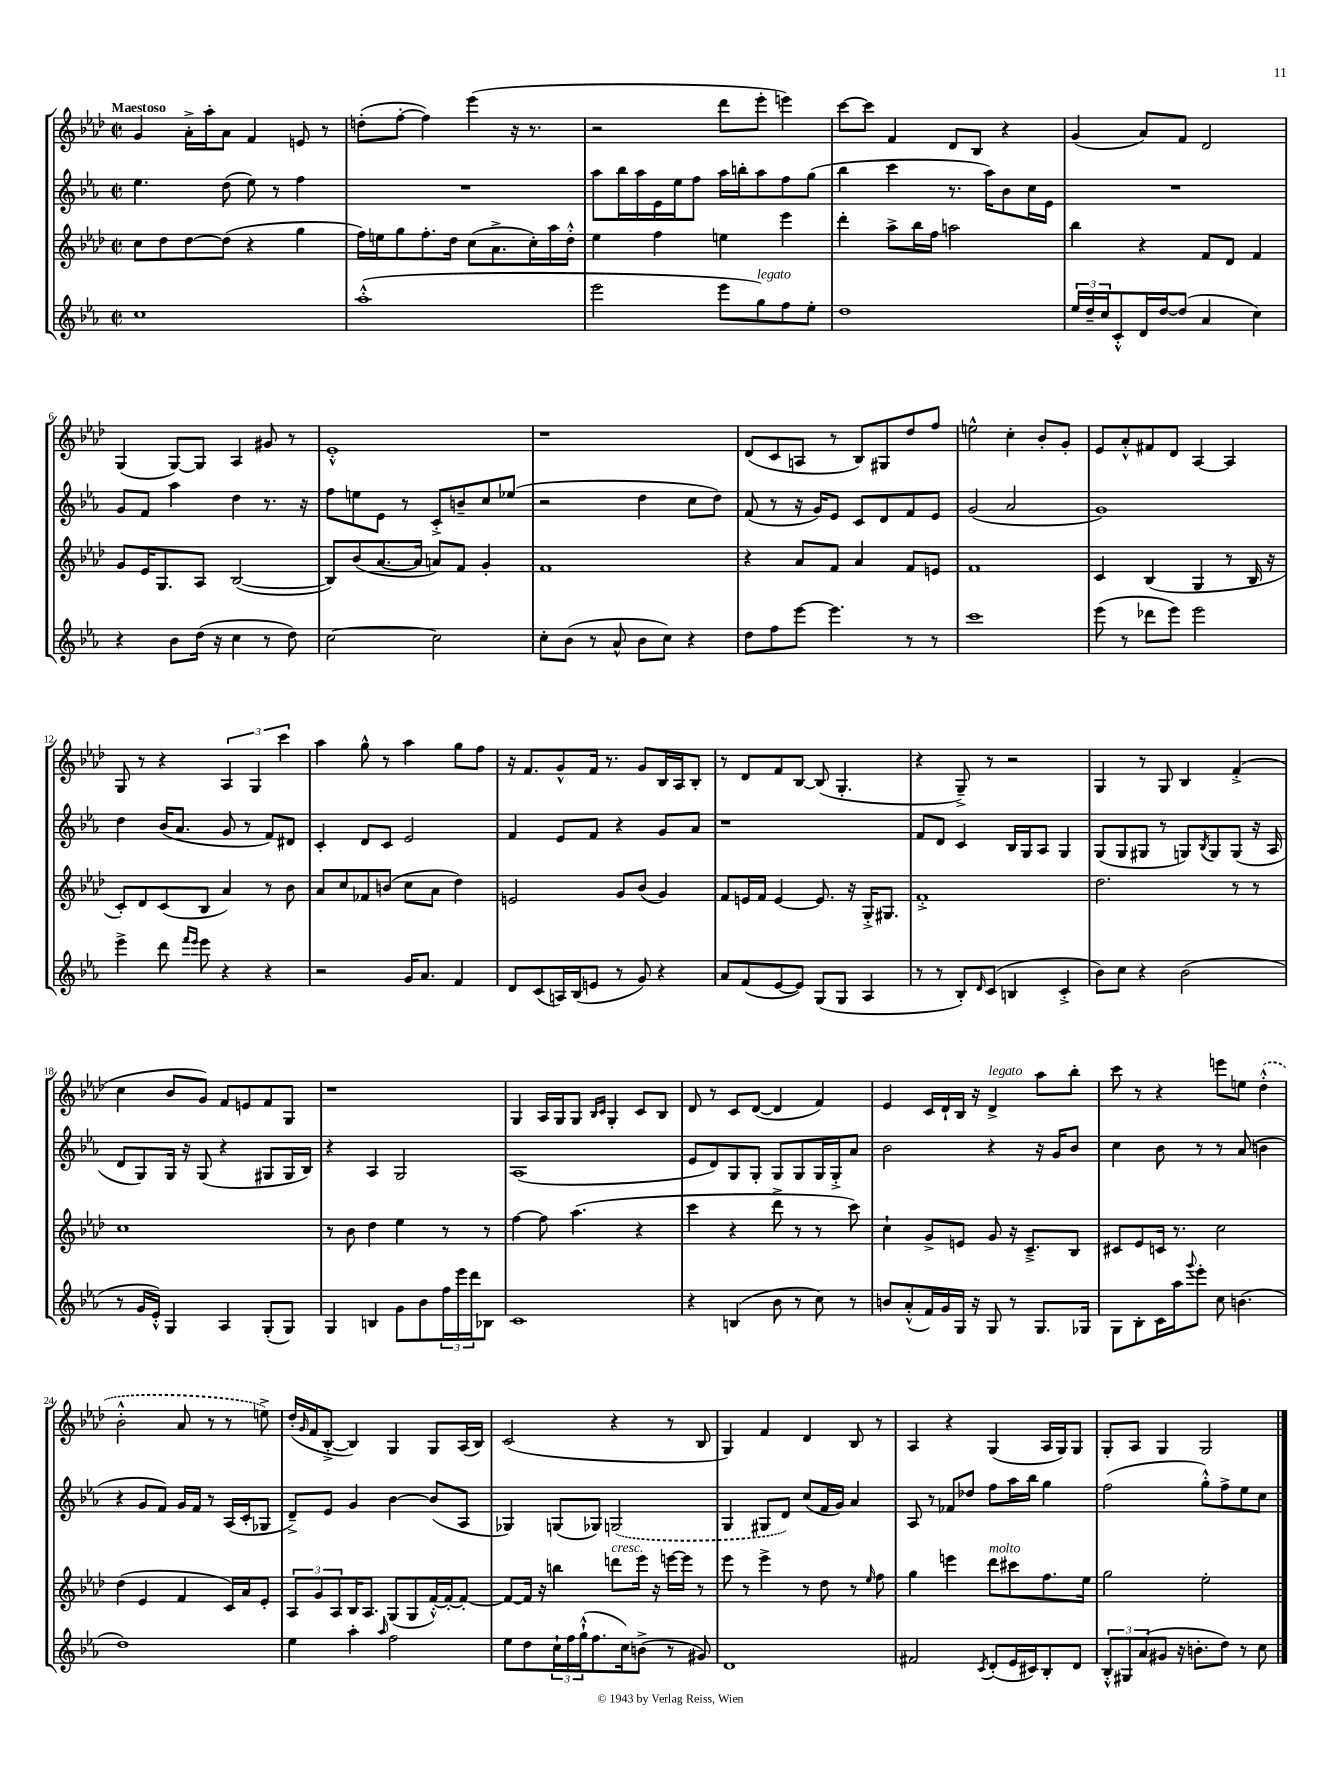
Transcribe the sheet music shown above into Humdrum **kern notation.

**kern	**kern	**kern	**kern
*part4	*part3	*part2	*part1
*staff4	*staff3	*staff2	*staff1
*clefG2	*clefG2	*clefG2	*clefG2
*k[b-e-a-]	*k[b-e-a-d-]	*k[b-e-a-]	*k[b-e-a-d-]
*M2/2	*M2/2	*M2/2	*M2/2
*met(c|)	*met(c|)	*met(c|)	*met(c|)
=1	=1	=1	=1
!	!	!	!LO:TX:a:B:t=Maestoso
1cc	8cc\L	4.ee-\	4g/
.	8dd-\	.	.
.	[8dd-\	.	16a-'^\LL
.	.	.	16aa-'\J
.	(8dd-\J]	(8dd\	8a-\J
.	4r	8ee-\)	4f/
.	.	8r	.
.	4gg\	4ff\	8en/
.	.	.	8r
=2	=2	=2	=2
(1aa-'^^	16ff\LL)	1r	(8ddn'\L
.	16een\J	.	.
.	8gg\	.	[8ff'\J
.	8.ff'\	.	4ff\])
.	16dd-\Jk	.	.
.	(8cc\L	.	(4eee-\
.	8.a-^\	.	.
.	.	.	16r
.	16cc'\L)	.	8.r
.	16aa-\	.	.
.	16dd-'^^\JJ	.	.
=3	=3	=3	=3
2eee-\	4ee-\	8aa-\L	2r
.	.	16bb-\L	.
.	.	16aa-\	.
.	4ff\	16e-\	.
.	.	16ee-\J	.
.	.	8ff\J	.
8eee-\L	4een\	16aa-\LL	8ddd-\L
.	.	16bbn'\J	.
!LO:TX:a:i:t=legato	!	!	!
8gg\)	.	8aa-\	8eee-'\J
8ff\	4eee-\	8ff\	4eeen\)
8ee-'\J	.	(8gg\J	.
=4	=4	=4	=4
1dd	4ddd-'\	4bb-\	[8ccc\L
.	.	.	8ccc\J]
.	8aa-^\L	4ccc\	4f/
.	16bb-\L	.	.
.	16ff\JJ	.	.
.	2aan\	8.r	8d-/L
.	.	.	8B-/J
.	.	16aa-\KL)	.
.	.	8b-\	4r
.	.	16cc\L	.
.	.	16e-\JJ	.
=5	=5	=5	=5
24ee-/LL	4bb-\	1r	(4g/
24dd~/	.	.	.
24cc/J	.	.	.
8c'^^/	.	.	.
16d/L	4r	.	8a-/L)
[16dd/J	.	.	.
(8dd/J]	.	.	8f/J
4a-/	8f/L	.	2d-/
.	8d-/J	.	.
4cc\)	4f/	.	.
!!LO:LB:g=z
=6	=6	=6	=6
4r	8g/L	8g/L	(4G/
.	16e-/K	8f/J	.
.	8.G/	.	.
8b-\L	.	4aa-\	[8G/L)
(16dd\Jk	8A-/J	.	8G/J]
16r	.	.	.
4cc\	([2B-/	4dd\	4A-/
8r	.	8.r	8g#X/
8dd\)	.	.	8r
.	.	16r	.
=7	=7	=7	=7
[2cc\	8B-/L])	8ff\L	1e-'^^
.	(8b-/	8een\	.
.	[8.a-/	8e-\J	.
.	.	8r	.
.	16a-/Jk]	.	.
2cc\]	8an/L)	8c'^/L	.
.	8f/J	8bn~/	.
.	4g'/	8cc/	.
.	.	(8ee-X/J	.
=8	=8	=8	=8
8cc'\L	1f	2r	1r
(8b-\J	.	.	.
8r	.	.	.
8a-^^/	.	.	.
8b-\L	.	4dd\	.
8cc\J)	.	.	.
4r	.	8cc\L	.
.	.	8dd\J)	.
=9	=9	=9	=9
8dd\L	4r	(8f/	(8d-/L
8ff\	.	8r	8c/
[8eee-\J	8a-/L	16r	8An/J
.	.	16g/KL)	.
4.eee-\]	8f/J	8e-/J	8r
.	4a-/	8c/L	8B-/L)
.	.	8d/	8G#X/
8r	8f/L	8f/	8dd-/
8r	8en/J	8e-/J	8ff/J
=10	=10	=10	=10
1ccc	1f	(2g/	2een^^\
.	.	2a-/	4cc'\
.	.	.	8b-'/L
.	.	.	8g'/J
=11	=11	=11	=11
(8eee-\	4c/	1g)	8e-/L
8r	.	.	8a-'^^/
8ddd-X\L	(4B-/	.	8f#X/
8eee-\J)	.	.	8d-/J
2eee-\	4G/	.	[4A-/
.	8r	.	4A-/]
.	16B-/	.	.
.	16r	.	.
!!LO:LB:g=z
=12	=12	=12	=12
4eee-^\	8c'/L)	4dd\	8G/
.	8d-/	.	8r
8ddd\	(8c/	(16b-/KL	4r
.	.	8.a-/J	.
16qqfff/LL	.	.	.
16qqeee-/JJ	.	.	.
8eee-\	8B-/J	.	.
4r	4a-/)	8g/	6A-/
.	.	8r	.
.	.	.	6G/
4r	8r	8f/L)	.
.	.	.	6ccc\
.	8b-\	8d#X/J	.
=13	=13	=13	=13
2r	8a-/L	4c'/	4aa-\
.	8cc/	.	.
.	8f-X/	8d/L	8gg^^\
.	(8bn/J	8c/J	8r
16g/KL	8cc\L	2e-/	4aa-\
8.a-/J	.	.	.
.	8a-\J	.	.
4f/	4dd-\)	.	8gg\L
.	.	.	8ff\J
=14	=14	=14	=14
8d/L	2en/	4f/	16r
.	.	.	8.f/L
(8c/	.	.	.
16An/L)	.	8e-/L	8g^^/
(16B-/J	.	.	.
8en/J	.	8f/J	16f/Jk
.	.	.	8.r
8r	8g/L	4r	.
8g/)	(8b-/J	.	8g/L
4r	4g/)	8g/L	16B-/L
.	.	.	16A-/J
.	.	8a-/J	8B-'/J
=15	=15	=15	=15
8a-/L	8f/L	1r	8r
(8f/	16en/L	.	8d-/L
.	16f/JJ	.	.
[8e-/	[4e/	.	8f/
8e-/J])	.	.	[8B-/J
(8G/L	8.e/]	.	(8B-/]
8G/J	.	.	4.G'/
.	16r	.	.
4A-/	16G'^/KL	.	.
.	8.G#X/J	.	.
=16	=16	=16	=16
8r	1f'^	8f/L	4r
8r	.	8d/J	.
8B-'/L)	.	4c/	8G~^/)
16qqd/	.	.	.
(8c/J	.	.	8r
4Bn/	.	16B-/LL	2r
.	.	16G/J	.
.	.	8A-/J	.
4c'^/	.	4G/	.
=17	=17	=17	=17
8b-\L)	2.dd-\	(8G/L	4G/
8cc\J	.	8G/	.
4r	.	8G#X/J	8r
.	.	8r	8G/
(2b-\	.	8Gn/L)	4B-/
.	.	8qB-/	.
.	.	8G/	.
.	8r	(8G/J	(4f'^/
.	8r	16r	.
.	.	16A-/	.
!!LO:LB:g=z
=18	=18	=18	=18
8r	1cc	8d/L	4cc\
16g/LL	.	8G/)	.
16e-'^^/JJ)	.	.	.
4G/	.	16G/Jk	8b-/L
.	.	16r	.
.	.	(8G/	8g/J)
4A-/	.	4r	8f/L
.	.	.	8en/
(8G'/L	.	8G#X/L	8f/
8G/J)	.	16G#/L	8G/J
.	.	16B-/JJ)	.
=19	=19	=19	=19
4G/	8r	4r	1r
.	8b-\	.	.
4Bn/	4dd-\	4A-/	.
8g\L	4ee-\	2G/	.
8b-\	.	.	.
24ff\L	8r	.	.
24eee-\	.	.	.
24ddd\J	.	.	.
8B-X\J	8r	.	.
=20	=20	=20	=20
1c	[4ff\	(1A-	4G/
.	8ff\]	.	16A-/LL
.	.	.	16G/J
.	(4.aa-\	.	8G/J
.	.	.	16qqB-/LL
.	.	.	16qqc/JJ
.	.	.	4G'/
.	4r	.	8c/L
.	.	.	8B-/J
=21	=21	=21	=21
4r	4ccc\	8e-/L	8d-/
.	.	8d/)	8r
(4Bn/	4r	8G/	8c/L
.	.	8G'/J	([8d-/J
8b-\	8ddd-^\	8G/L	4d-/]
8r	8r	8G/	.
8cc\)	8r	16G/L	4f/)
.	.	16G'^/J	.
8r	8ccc\)	8a-/J	.
=22	=22	=22	=22
8bn/L	4cc`\	2b-\	4e-/
(8a-'^^/	.	.	.
16f/L)	8g^/L	.	16c/LL
16g/	.	.	16d-`/
16G/JJ	8en/J	.	16B-/JJ
16r	.	.	16r
!	!	!	!LO:TX:a:i:t=legato
8G/	8g/	4r	4d-^/
8r	16r	.	.
.	8.c~^/L	.	.
8.G/L	.	16r	8aa-\L
.	.	16g/KL	.
.	8B-/J	8b-/J	8bb-'\J
16G-X/Jk	.	.	.
=23	=23	=23	=23
8G\L	8c#X/L	4cc\	8ccc\
8B-'\	8e-/	.	8r
16c\L	16cn/Jk	8b-\	4r
16aa-\J	8.r	.	.
8qqggg/	.	.	.
8eee-'\J	.	8r	.
8cc\	2cc\	8r	8eeen\L
(4.bn\	.	(8a-/	8een\J
.	.	4bn\	(4dd-'^^\
!!LO:LB:g=z
=24	=24	=24	=24
1dd)	(4dd-\	4r	2b-'^^\
.	4e-/	8g/L	.
.	.	8f/J)	.
.	4f/	16g/LL	8a-/
.	.	16f/JJ	.
.	.	8r	8r
.	16c/LL)	(16A-/LL	8r
.	16a-/J	16c'/J	.
.	8e-'/J	8G-X/J	8een^\)
=25	=25	=25	=25
4ee-\	12A-/L	8d~^/L)	(16dd-'/LL
.	.	.	16qqg/
.	.	.	16f/J
.	12g/	.	.
.	.	8e-/J	[8B-'^/J
.	12A-/	.	.
4aa-'\	16B-/K	4g/	4B-/])
.	8.A-/J	.	.
16qqaa-/	.	.	.
2ff\	(8G/L	[4b-\	4G/
.	8G/	.	.
.	[16f'^^/L)	(8b-/L]	8G/L
.	16f'/J_	.	.
.	8f'/J_	8A-/J	(16A-/L
.	.	.	16B-/JJ)
=26	=26	=26	=26
8ee-\L	8f/L_	4G-X/)	(2c/
8dd\	16f/Jk]	.	.
.	16r	.	.
24cc`\L	4bbn\	(8Gn/L	.
24ff\	.	.	.
(24gg`^^\J	.	.	.
8.ff\	.	8G-X/J)	.
!	!LO:TX:a:i:t=cresc.	!	!
.	8dddn\L	(2Gn/	4r
16cc\k)	.	.	.
(8bn^\J	16eee-\Jk	.	.
.	16r	.	.
8r	[16eeen\LL	.	8r
.	16eee\JJ]	.	.
8g#X/)	8r	.	8B-/
=27	=27	=27	=27
1d	8eee-\	4G/	4G/)
.	8r	.	.
.	4eee-^\	8G#X/L	4f/
.	.	8d/J)	.
.	8r	(8cc/L	4d-/
.	8dd-\	16f/L	.
.	.	16g/JJ)	.
.	8r	4a-/	8B-/
.	16qqee-/	.	.
.	8ff\	.	8r
=28	=28	=28	=28
2f#X/	4gg\	8A-/	4A-/
.	.	8r	.
.	4eeen\	8f-X/L	4r
.	.	8dd-X/J	.
8qc/	.	.	.
!	!LO:TX:a:i:t=molto	!	!
(8d'/L	8ddd-\L	8ff\L	(4G/
16e-/L	8ccc#X\	16aa-\L	.
16c#X/J)	.	16bb-\JJ	.
8B-'/	8.ff\	4gg\	16A-/LL
.	.	.	16G/J)
8d/J	.	.	8G/J
.	16ee-\Jk	.	.
=29	=29	=29	=29
12B-'^^/L	2gg\	(2ff\	8G'/L
12G#X/	.	.	.
.	.	.	8A-/J
(12a-/	.	.	.
8g#X/J	.	.	4G/
16r	.	.	.
8.bn'\L	.	.	.
.	2ee-'\	8gg'^^\L)	2G/
8dd\J)	.	8ff^\	.
8r	.	8ee-\	.
8cc\	.	8cc\J	.
==	==	==	==
*-	*-	*-	*-
